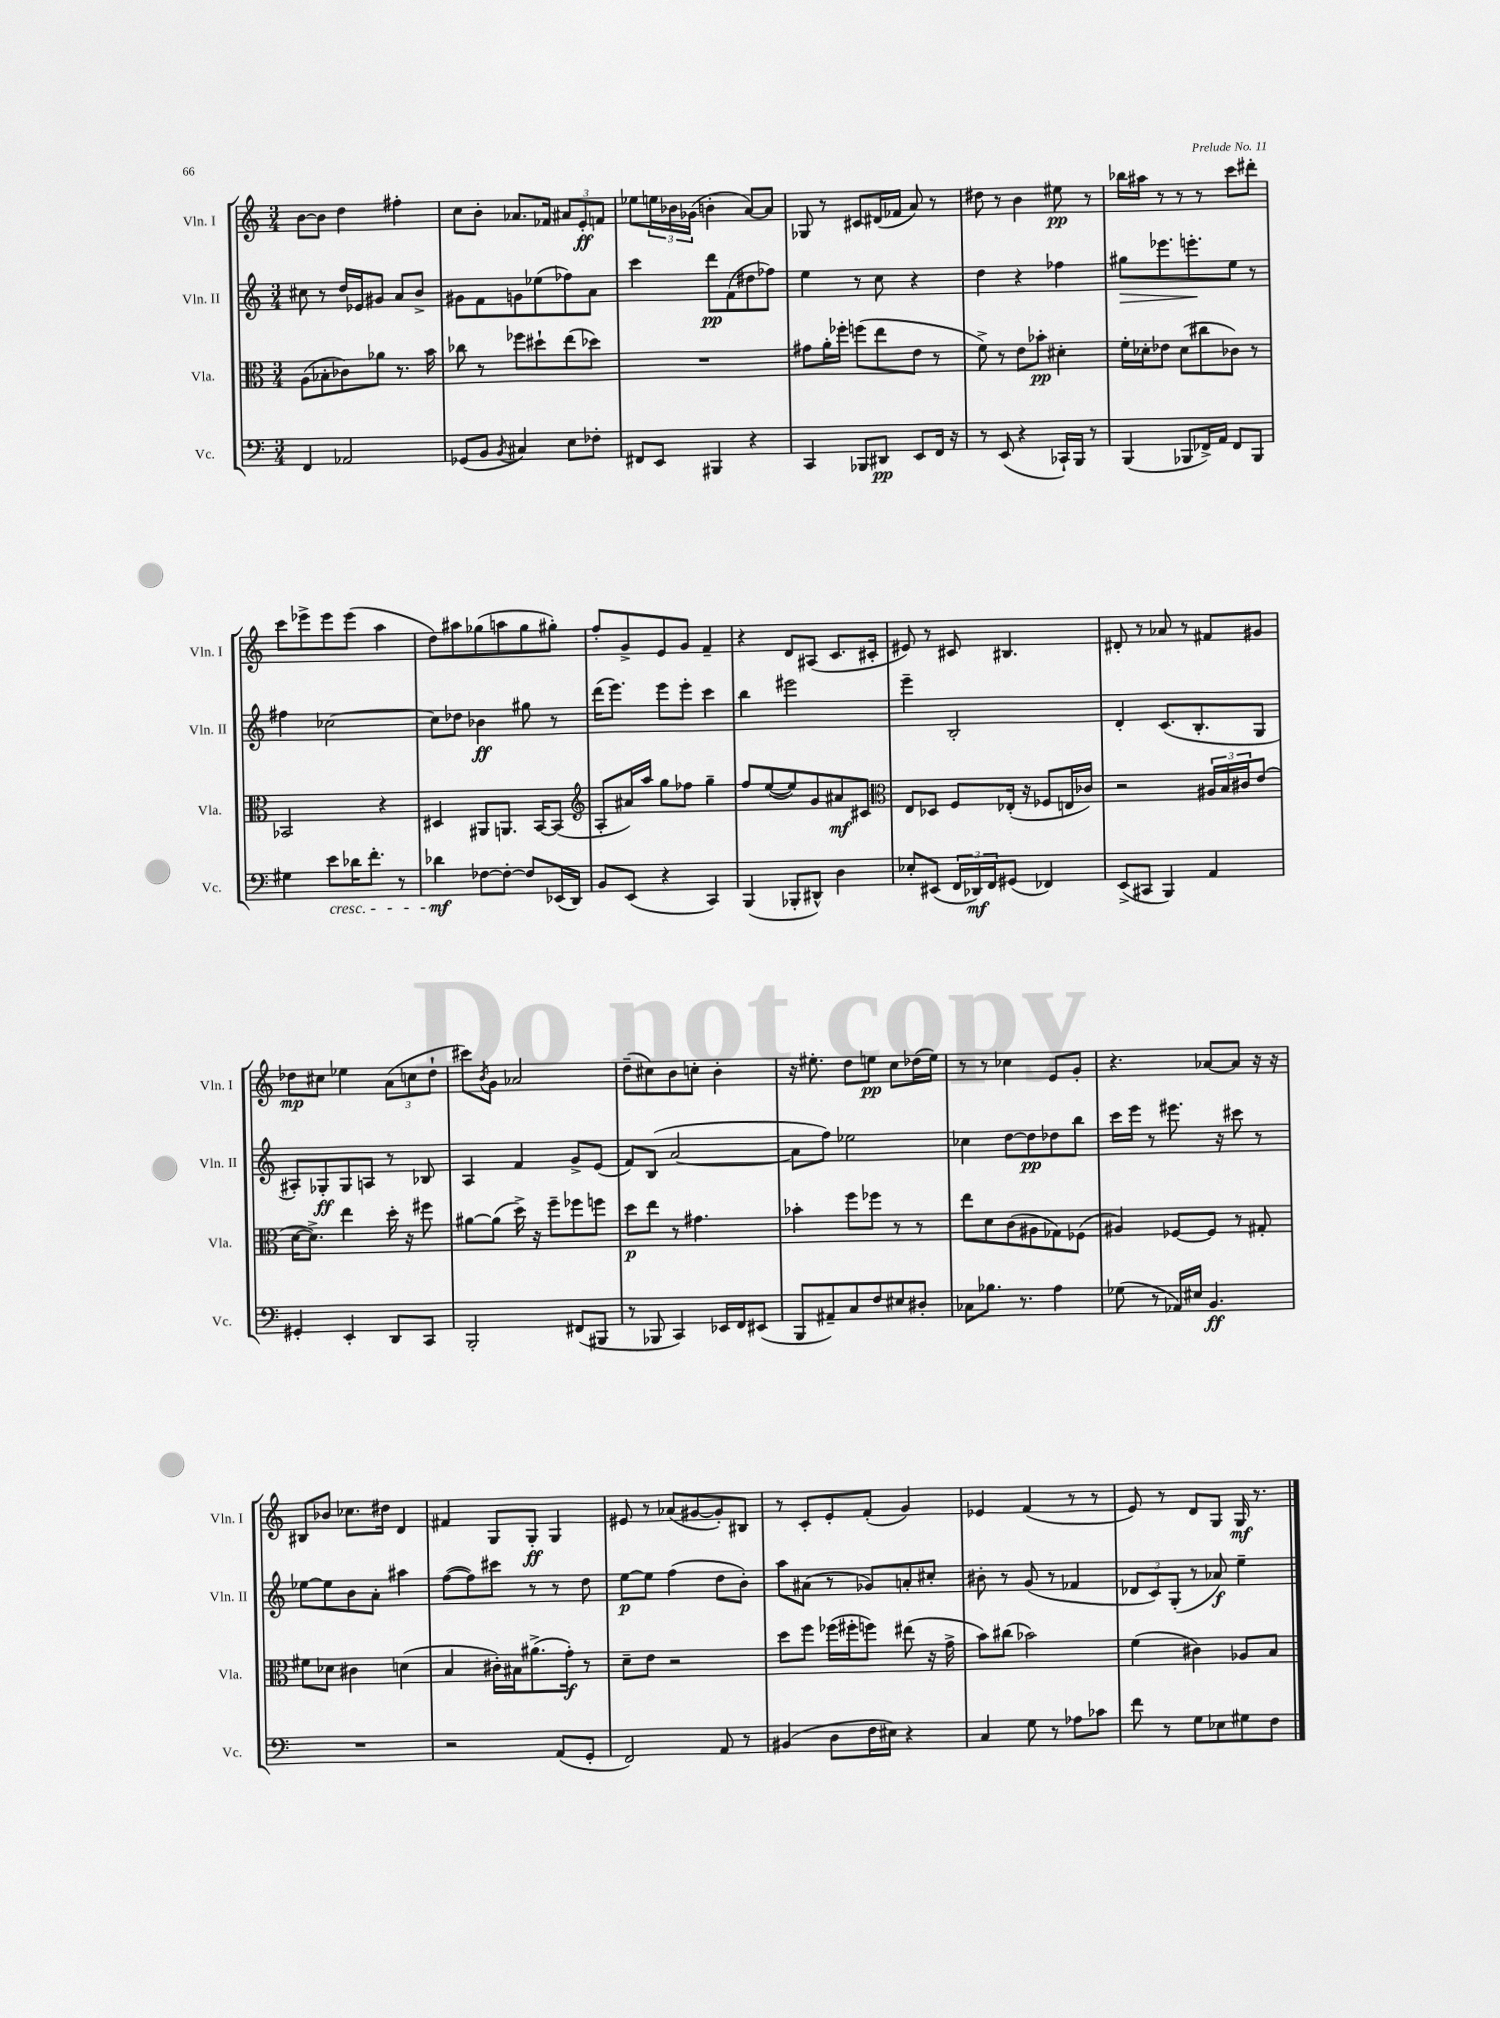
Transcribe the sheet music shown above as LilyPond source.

<<
\new StaffGroup <<
\new Staff = "s0" \with { instrumentName = "Vln. I" shortInstrumentName = "Vln. I" } {
    \clef treble \key c \major \numericTimeSignature \time 3/4
    b'8~ b'8 d''4 fis''4-. |
    c''8 b'8-. aes'8. fes'16 \tuplet 3/2 { ais'8 e'8-.\ff f'8 } |
    ees''8 \tuplet 3/2 { e''16 bes'16 ges'16( } b'4-. a'8~) a'8 |
    ges8 r8 cis'8 dis'16( fes'16 a'8) r8 |
    dis''8 r8 b'4 eis''8\pp r8 |
    bes''16 ais''16 r8 r8 r8 c'''8 dis'''8-. |
    c'''8 ees'''8-> ees'''8 ees'''8( a''4 |
    d''8) ais''8 ges''8( a''8 ges''8 gis''8-.) |
    f''8-. g'8-> e'8 g'8 f'4-- |
    r4 d'8 ais8( c'8. cis'16-. |
    eis'8) r8 cis'8 bis4. |
    dis'8-. r8 aes'8 r8 fis'8 gis'8 |
    des''8\mp cis''8 ees''4 \tuplet 3/2 { a'8( c''8 des''8-! } |
    cis'''8) \acciaccatura { b'8 } g'8 aes'2 |
    d''8--( cis''8) b'8 c''8-. b'4-. |
    r16 eis''8.-. d''8 e''8\pp c''8 des''16( e''16) |
    r8 r8 ces''4 e'8 g'8-. |
    r4. aes'8~ aes'8 r16 r16 |
    bis8 bes'8 ces''8. dis''16 d'4 |
    fis'4 g8 g8-.\ff g4 |
    eis'8 r8 aes'8( gis'8~ gis'8-.) bis8 |
    r8 c'8-. e'8-. f'8-.( g'4) |
    ees'4 f'4( r8 r8 |
    e'8) r8 d'8 g8 g16\mf r8. \bar "|." |
}
\new Staff = "s1" \with { instrumentName = "Vln. II" shortInstrumentName = "Vln. II" } {
    \clef treble \key c \major \numericTimeSignature \time 3/4
    cis''8 r8 d''16 ees'16 gis'8 a'8 b'8-> |
    gis'8 f'8 g'8 ees''8( fes''8) a'8 |
    c'''4 d'''8\pp f'8( dis''8 fes''8) |
    e''4 r8 c''8 r4 |
    d''4 r4 fes''4 |
    gis''8\> ees'''8. e'''8.-.\! e''8 r8 |
    fis''4 ces''2~ |
    ces''8 des''8 bes'4\ff gis''8 r8 |
    d'''16( e'''8.) e'''8 e'''8-. c'''4 |
    b''4 eis'''2 |
    e'''4-- b2-. |
    d'4-. c'8.( b8.-. g8 |
    ais8-.) ges8-.\ff ges8 a8 r8 bes8 |
    a4 f'4 g'8-> e'8( |
    f'8) b8( a'2~ |
    a'8 f''8) ees''2 |
    ces''4 d''8~ d''8\pp des''8 b''8 |
    c'''16 e'''16 r8 eis'''8. r16 cis'''8 r8 |
    ees''8~ ees''8 b'8 a'8-. ais''4 |
    f''8~( f''8) cis'''8 r8 r8 d''8 |
    e''8~\p e''8 f''4( d''8 b'8-.) |
    a''8 ais'8( r8 ges'8) a'8-. cis''8-. |
    bis'8-. r8 g'8( r8 fes'4 |
    \tuplet 3/2 { des'8 c'8) g8-.( } r8 aes'8\f) e''4-- \bar "|." |
}
\new Staff = "s2" \with { instrumentName = "Vla." shortInstrumentName = "Vla." } {
    \clef alto \key c \major \numericTimeSignature \time 3/4
    a8( bes8-. ces'8) aes'8 r8. b'16 |
    ces''8 r8 fes''8 dis''8-! e''8( des''8) |
    R2. |
    gis'8 a'16-. fes''16-. f''8( e''8 e'8 r8 |
    f'8->) r8 e'8 bes'8-.\pp dis'4-. |
    f'16-. des'16-. ees'8 des'8( cis''8 ces'8) r8 |
    bes,2 r4 |
    dis4 ais,8 a,8. b,16~ b,8( |
    \clef treble a8-. ais'16) a''16 g''8 fes''8 g''4-- |
    f''8 e''8~( e''8) g'8 ais'8\mf cis'8 |
    \clef alto e8 des8 f8 ees16-.( r16 fes8 e16 ces'16) |
    r2 \tuplet 3/2 { ais16 b16 cis'16 } e'8( |
    d'16~ d'8.->) e''4 d''16-. r16 fis''8 |
    ais'8~ ais'8( d''16->) r16 f''8-- fes''8 f''8 |
    d''8\p e''8 r8 gis'4. |
    bes'4-. f''8 fes''8 r8 r8 |
    e''8 d'8 c'8( ais8 ges8) fes8( |
    ais4) fes8~ fes8 r8 gis8-. |
    fis'8 des'8 cis'4 d'4( |
    b4 cis'16-.) bis16 ais'8.->( g'16-.\f) r8 |
    d'8-- e'8 r2 |
    d''8 f''8 fes''16( fis''16-. f''8) eis''8( r16 g'16-> |
    b'8) cis''8( bes'2) |
    f'4( cis'4) aes8 b8 \bar "|." |
}
\new Staff = "s3" \with { instrumentName = "Vc." shortInstrumentName = "Vc." } {
    \clef bass \key c \major \numericTimeSignature \time 3/4
    f,4 aes,2 |
    ges,8( b,8 \acciaccatura { b,8 } cis4) e8 fes8-. |
    fis,8 e,8 bis,,4 r4 |
    c,4 bes,,8 dis,8\pp e,8 f,16 r16 |
    r8 e,8( r4 ces,16-!) b,,16 r8 |
    b,,4( bes,,8 fes,16->) a,16 fes,8 bes,,8 |
    gis4 e'8\cresc des'16 f'8.-. r8 |
    des'4\mf\! fes8~ fes8~-. fes8 ees,16( d,16) |
    b,8 e,8( r4 c,4) |
    b,,4( bes,,8-. dis,8-^) d4 |
    ees8-. eis,8( \tuplet 3/2 { f,16 des,16\mf) f,16 } gis,8( fes,4) |
    e,8->( cis,8 b,,4) a,4 |
    gis,4-. e,4-. d,8 c,8 |
    b,,2-. fis,8( bis,,8 |
    r8 bes,,8 c,4) ees,16 f,16 eis,8( |
    b,,8 ais,8--) c8 f8 eis8 dis8-. |
    ces8 bes8. r8. a4 |
    ges8( r8 aes,16) eis16 b,4.\ff |
    R2. |
    r2 a,8( g,8-. |
    f,2) a,8 r8 |
    bis,4( d8 f16 eis16) r4 |
    c4 g8 r8 aes8 ces'8 |
    f'8 r8 g8 ees8 gis8 f8 \bar "|." |
}
>>
>>
\layout { \context { \Score \remove "Bar_number_engraver" } }
